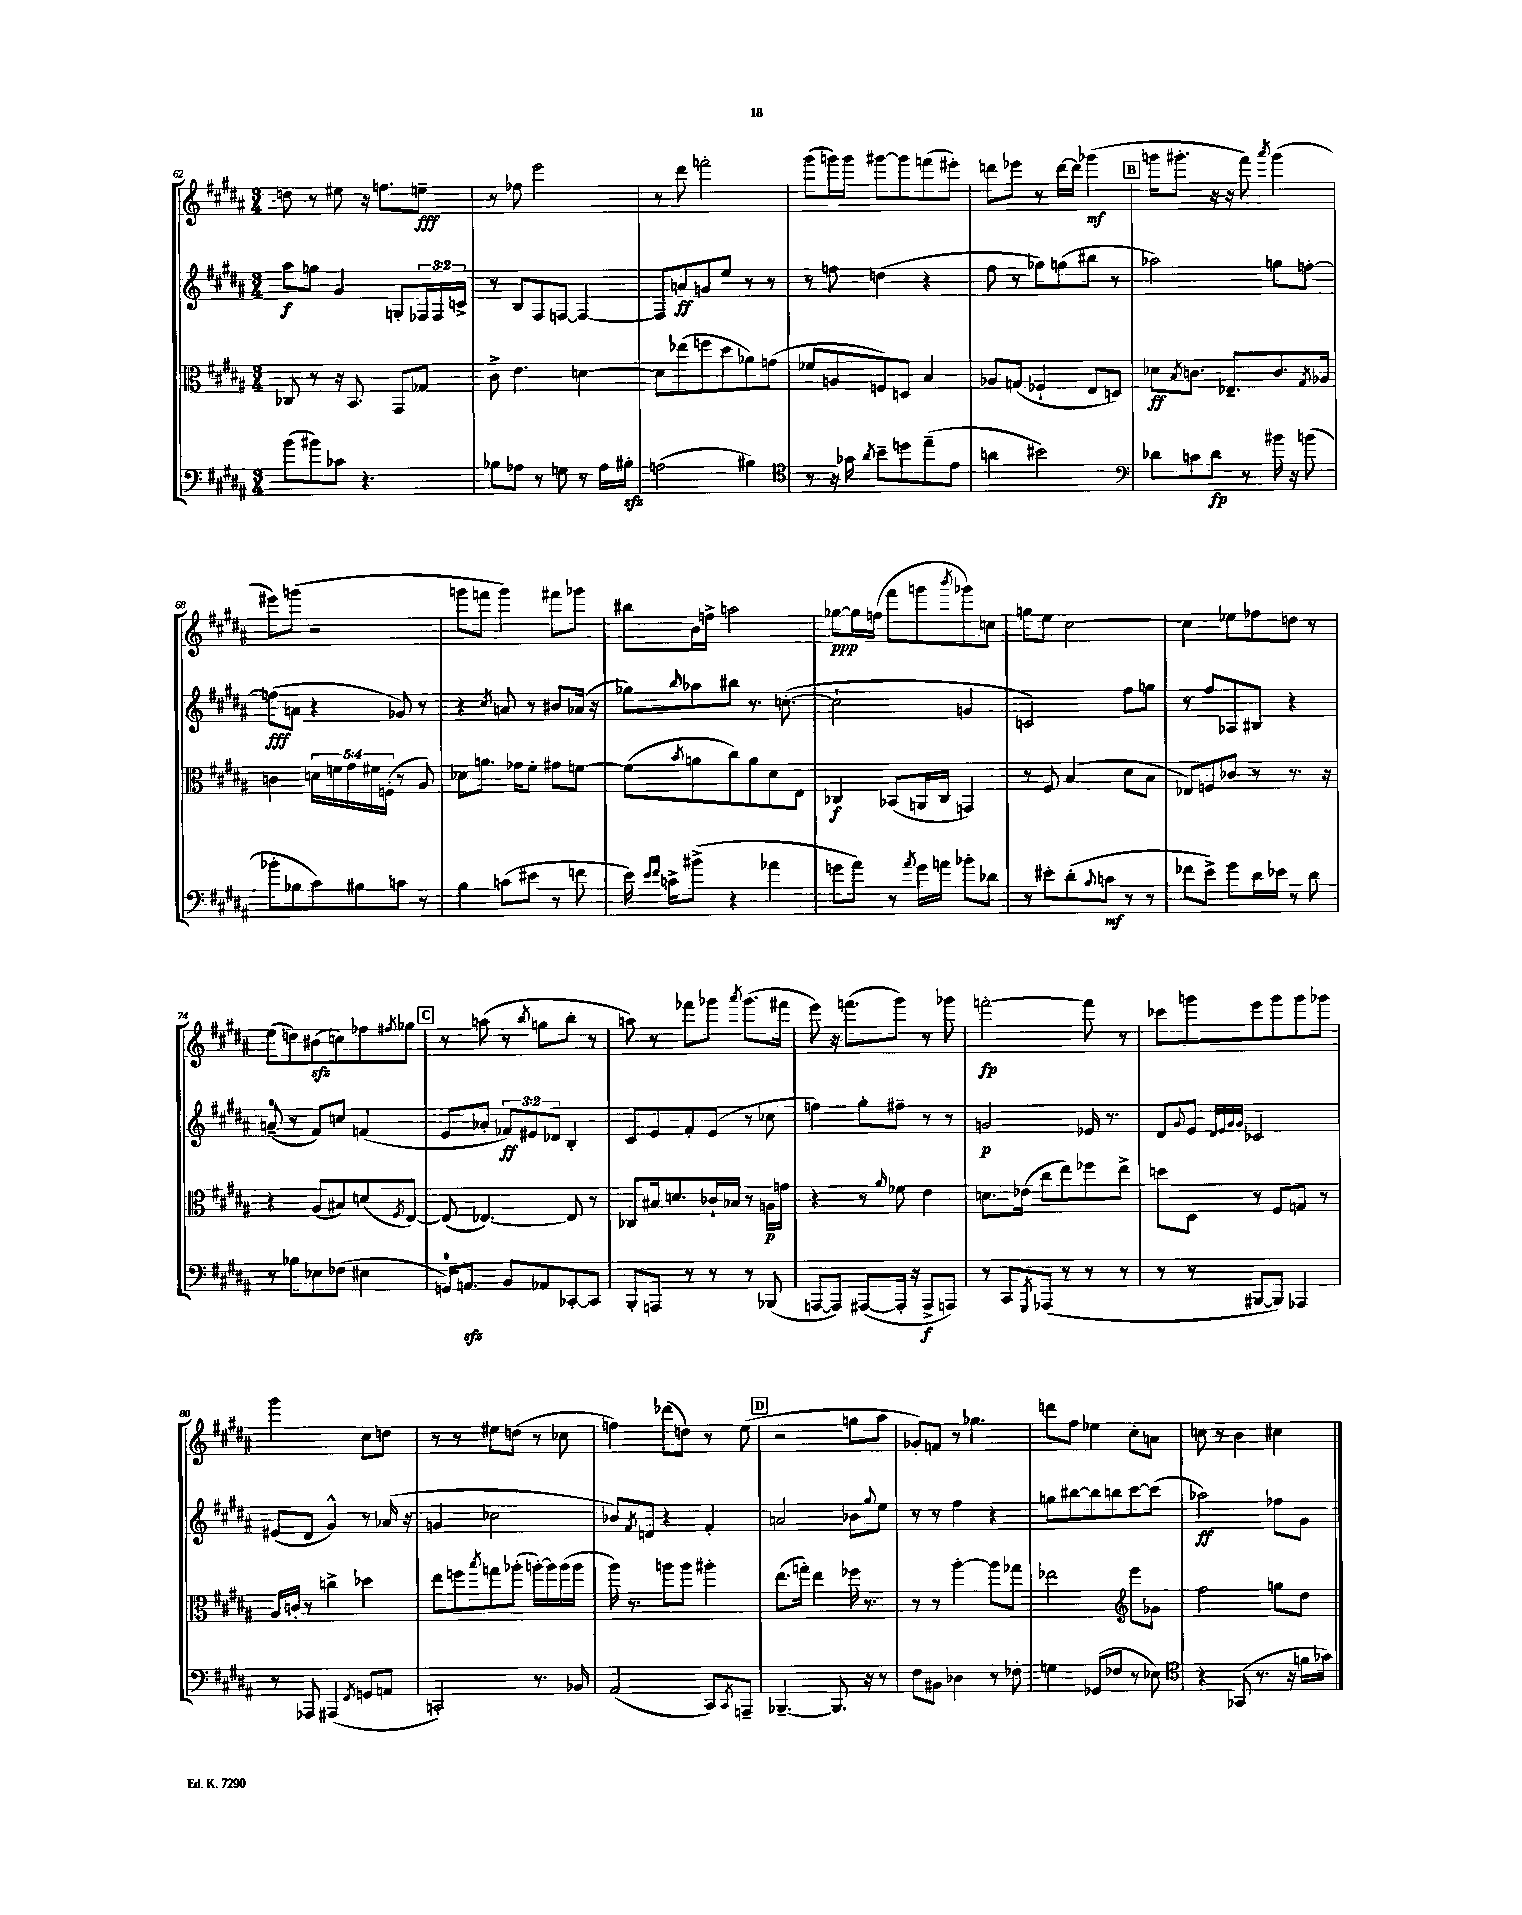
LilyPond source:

<<
\new StaffGroup <<
\new Staff = "s0" {
    \clef treble \key b \major \numericTimeSignature \time 3/4
    d''8 r8 eis''8 r16 f''8. e''8--\fff |
    r8 fes''8 e'''2 |
    r8 dis'''8 f'''2-. |
    gis'''8( g'''16) g'''16 gis'''8~ gis'''8 f'''8( eis'''8-.) |
    d'''8 ees'''8 r8 d'''16~ d'''16 ges'''4\mf( |
    \mark \markup { \box "B" } g'''16 gis'''8.-. r16 r16 fis'''8) \acciaccatura { ais'''8 } gis'''4( |
    eis'''8) g'''8( r2 |
    g'''8 f'''8 g'''4) fis'''8 ges'''8 |
    bis''8 b'16 f''16-> a''2 |
    ges''8~\ppp ges''16 f''16( fis'''8 g'''8 \acciaccatura { b'''8 } ges'''8) c''8 |
    g''8 e''8 cis''2~ |
    cis''4 ees''8 fes''8 d''8 r8 |
    e''8( d''8) bis'8\sfz( c''8) fes''8 \acciaccatura { fis''8 } ges''8 |
    \mark \markup { \box "C" } r8 a''8( r8 \acciaccatura { b''8 } g''8 b''8-. r8 |
    a''8) r8 fes'''8 ges'''8 \acciaccatura { ais'''8 } ges'''8.( fis'''16 |
    e'''8) r16 f'''8.( gis'''8) r8 ges'''8 |
    f'''2~-.\fp f'''8 r8 |
    ces'''8 g'''8 e'''8 g'''8 g'''8 ges'''8 |
    gis'''2 cis''8 d''8 |
    r8 r8 eis''8 d''8( r8 ces''8 |
    f''4) des'''8( d''8) r8 e''8( |
    \mark \markup { \box "D" } r2 g''8 ais''8 |
    ges'8-.) f'8 r8 ges''4. |
    d'''8 fis''8 ees''4 cis''8-. a'8 |
    c''8 r8 b'4 cis''4 \bar "|." |
}
\new Staff = "s1" {
    \clef treble \key b \major \numericTimeSignature \time 3/4 \override Staff.TupletNumber.text = #tuplet-number::calc-fraction-text
    ais''8\f g''8 gis'4 g8-. \tuplet 3/2 { fes16 fes16 c'16-> } |
    r8 b8 fis8 f8~ f4~ |
    f8 a'8\ff g'8 e''8 r8 r8 |
    r8 f''8 d''4( r4 |
    fis''8 r8 ges''8) g''8( bis''8 r8 |
    \mark \markup { \box "B" } aes''2) g''8 f''8~-. |
    f''8\fff( a'8 r4 ges'8) r8 |
    r4 \acciaccatura { cis''8 } a'8 r8 bis'8 aes'16( r16 |
    ges''8) \grace { b''16 } aes''8 bis''8 r8. c''8.~-.( |
    c''2-! g'4 |
    c'2) fis''8 g''8 |
    r8 fis''8 aes8 bis8 r4 |
    a'8-0--( r8 fis'8) c''8 f'4( |
    \mark \markup { \box "C" } e'8 aes'8-. \tuplet 3/2 { fes'8\ff) eis'8 des'8 } b4-. |
    cis'8 e'8 fis'8-. e'8( r8 ces''8 |
    f''4) gis''8-. fis''8-- r8 r8 |
    g'2\p ees'16 r8. |
    dis'8 \appoggiatura { gis'8 } e'8 \grace { dis'32 e'32 gis'32 gis'32 } ces'2 |
    eis'8( dis'8 gis'4-^) r8 aes'16( r16 |
    g'4 ces''2 |
    bes'8) \acciaccatura { fis'8 } d'8 r4 fis'4-. |
    \mark \markup { \box "D" } a'2 bes'8 \appoggiatura { gis''8 } e''8 |
    r8 r8 fis''4 r4 |
    g''8 bis''8~ bis''8 b''8 cis'''8~ cis'''8( |
    aes''2\ff) fes''8 gis'8 \bar "|." |
}
\new Staff = "s2" {
    \clef alto \key b \major \numericTimeSignature \time 3/4 \override Staff.TupletNumber.text = #tuplet-number::calc-fraction-text
    ces8 r8 r16 b,8. gis,8 ges8 |
    cis'8-> e'4. d'4~ |
    d'8 ees''8( f''8 dis''8 aes'8) g'8( |
    fes'8 a8 f8) d8 b4 |
    aes8 g8( fes4-! e8 d8) |
    \mark \markup { \box "B" } des'8\ff \acciaccatura { b8 } c'8. ees8.-- c'8. \acciaccatura { gis8 } aes16 |
    c'4 \tuplet 5/4 { d'16 f'16 gis'16 fis'16 f16-.( } r8 ais8) |
    des'8 a'8. ges'16 fis'8-. gis'8 f'8~ |
    f'8( \acciaccatura { b'8 } a'8 cis''8) a'8 dis'8 e8 |
    ces4\f bes,8( a,16 ces16 g,4) |
    r8 fis8 b4( dis'8 b8 |
    ees8) f8 ces'8 r8 r8. r16 |
    r4 ais8( bis8) d'8( \acciaccatura { fis8 } e8~) |
    \mark \markup { \box "C" } e8( ees4.~) ees8 r8 |
    ces8 bis16 d'8. ces'16-! bes16 r8 a16\p g'16 |
    r4 r8 \grace { ais'16 } fes'8 e'4 |
    d'8. ees'16( cis''8 e''8) fes''8 e''8-> |
    d''8 dis8 r8 fis8 g8 r8 |
    ais16 c'16-. r8 c''4-> des''4 |
    e''8 f''8 \acciaccatura { b''8 } g''8 aes''8-.( a''16~-.) a''16 a''16( a''16 |
    ais''16) r8. a''8 a''8 ais''4-. |
    \mark \markup { \box "D" } e''8.( g''16-.) e''4 fes''16 r8. |
    r8 r8 ais''4~-. ais''8 ges''8 |
    ees''2 \clef treble e'''8 ges'8 |
    fis''2 g''8 dis''8 \bar "|." |
}
\new Staff = "s3" {
    \clef bass \key b \major \numericTimeSignature \time 3/4
    b'8( bis'8) ces'8 r4. |
    bes8 aes8 r8 g8 r8 aes16 bis16-.\sfz |
    a2( bis4) |
    \clef tenor r8 r16 ges'16 \acciaccatura { ais'8 } b'8-- d''8 e''8--( e'8 |
    a'4 bis'2) |
    \mark \markup { \box "B" } \clef bass des'8 c'8 des'8\fp r8 bis'16 r16 b'8( |
    bes'8-. bes8 cis'8) bis8 c'8 r8 |
    b4 c'8( eis'8 r8 f'8 |
    e'16) \grace { e'16 fis'16 } c'16-> bis'8->( r4 aes'4 |
    g'8 ais'8) r8 \acciaccatura { ais'8 } g'16 a'16 bes'8-. des'8 |
    r8 eis'8-. dis'8-.( \appoggiatura { b8 } c'8\mf r8 r8 |
    fes'8 e'8->) gis'8 dis'16 ees'16 r8 dis'8 |
    r8 bes8 ees8 fes8( eis4 |
    \mark \markup { \box "C" } g,16-0) a,8.\sfz b,8 aes,8 ces,8~-. ces,8 |
    b,,8-. a,,8 r8 r8 r8 bes,,8( |
    a,,8~ a,,8) ais,,8~( ais,,16-. r16 ais,,8->\f a,,8) |
    r8 cis,8 \acciaccatura { gis,,8 } aes,,8( r8 r8 r8 |
    r8 r8 bis,,8~ bis,,8) aes,,4 |
    r8 aes,,8 ais,,4( \acciaccatura { fis,8 } g,8 a,8 |
    c,2-.) r8. bes,16 |
    ais,2( cis,8) \acciaccatura { cis,8 } a,,8-- |
    \mark \markup { \box "D" } bes,,4.~-- bes,,8. r16 r8 |
    fis8 bis,8 des4 r8 fes8-. |
    g4 ges,8( fes8 r8 ees8) |
    \clef tenor r4 ges,8( r8. r16 f'16 ges'16) \bar "|." |
}
>>
>>
\layout { \context { \Score currentBarNumber = #62 } }
